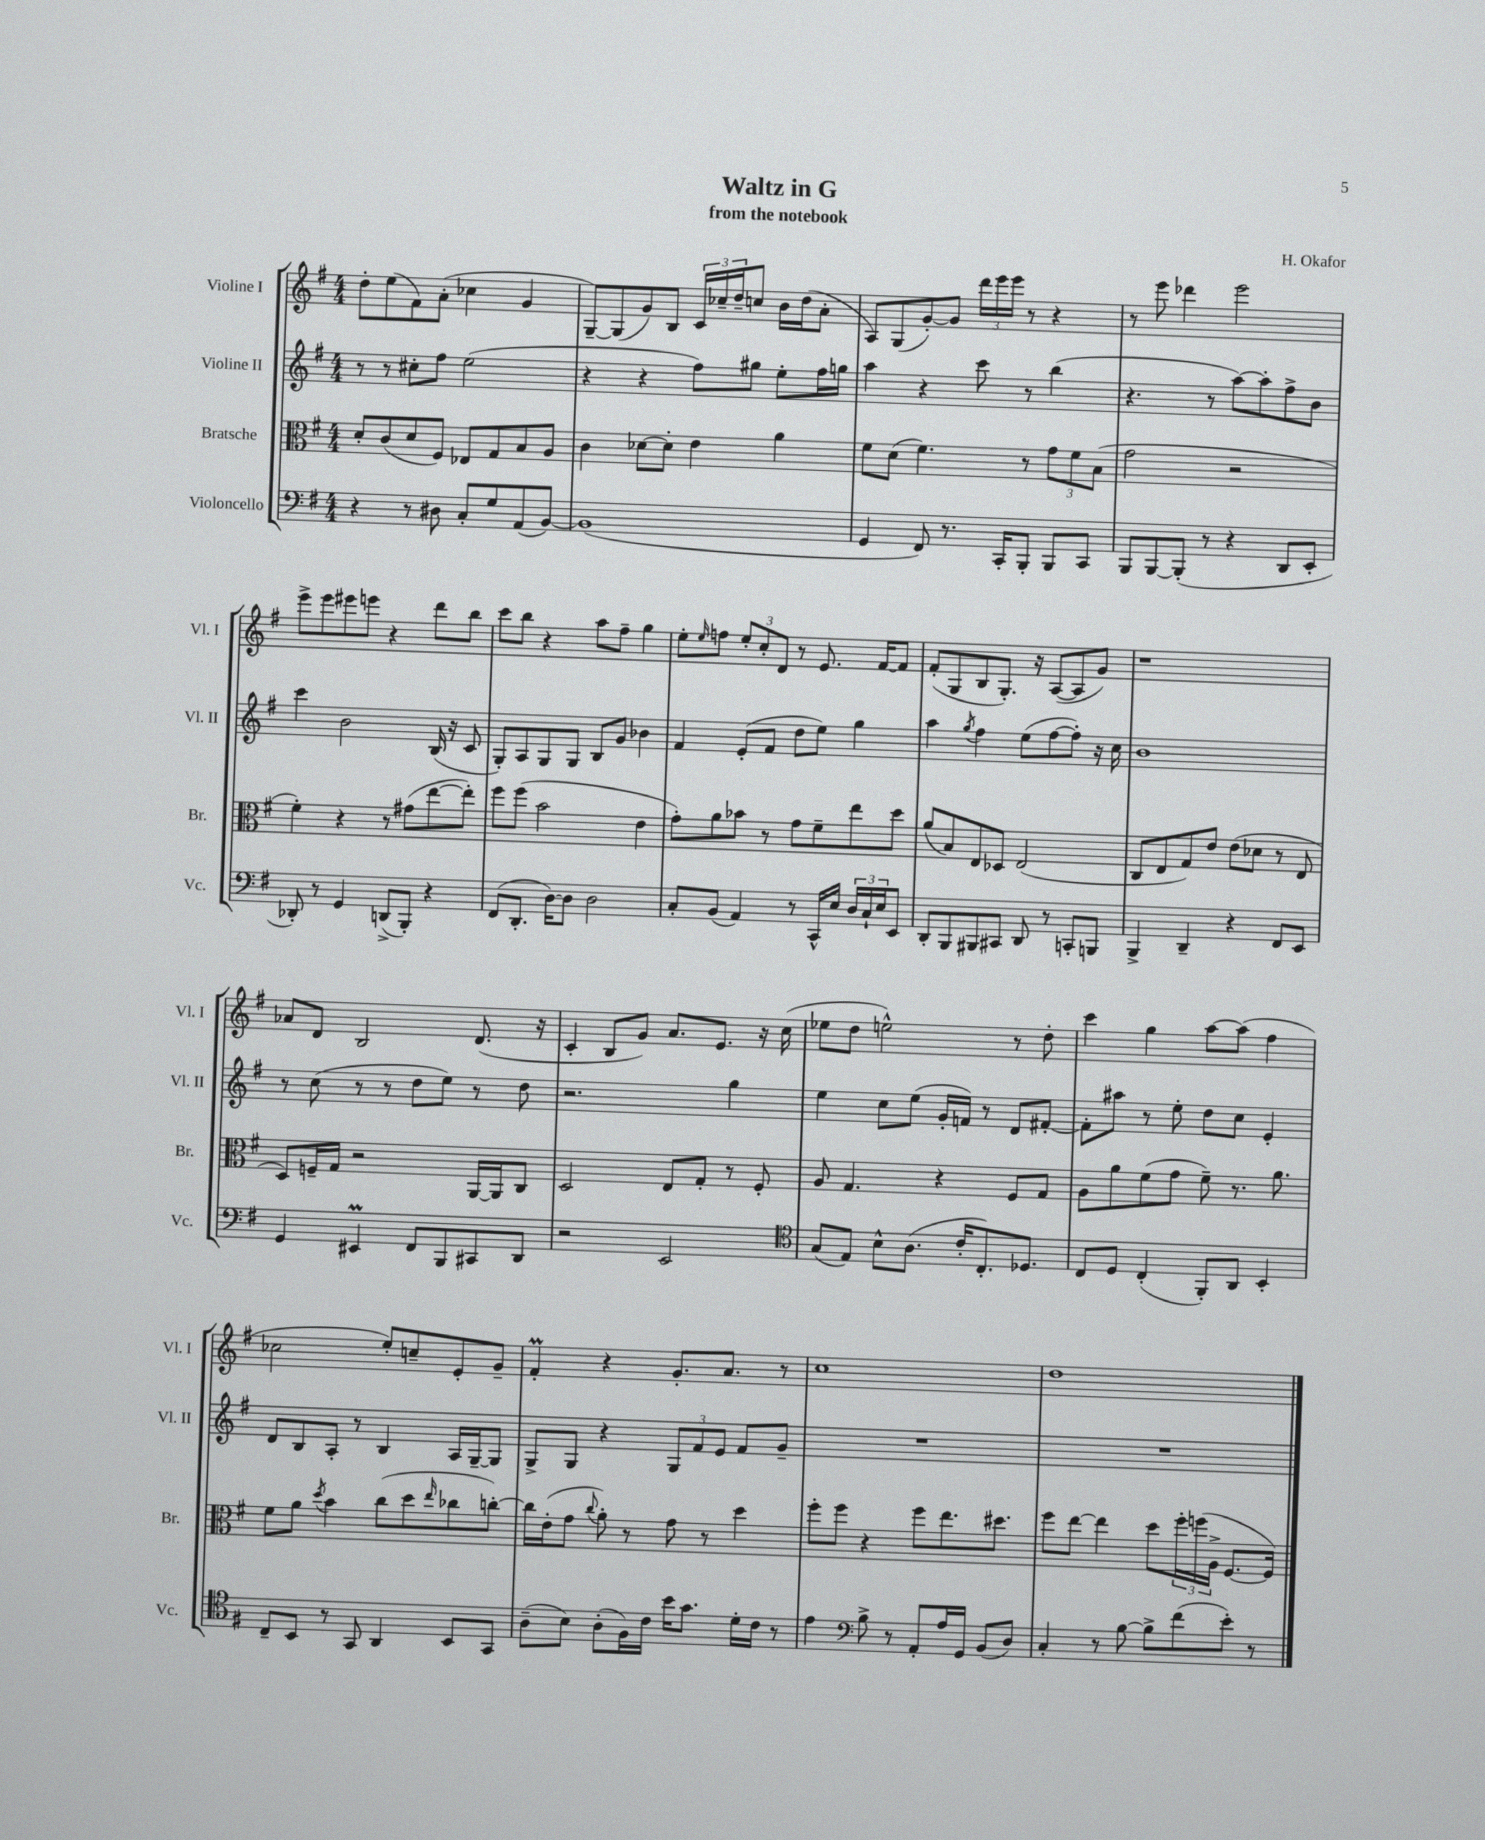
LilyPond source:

\header { title = "Waltz in G" composer = "H. Okafor" subtitle = "from the notebook" }
<<
\new StaffGroup <<
\new Staff = "s0" \with { instrumentName = "Violine I" shortInstrumentName = "Vl. I" } {
    \clef treble \key g \major \numericTimeSignature \time 4/4
    d''8-. e''8( fis'8) a'8-.( ces''4 g'4 |
    g8~--) g8( g'8) b8 \tuplet 3/2 { c'16 ces''16-- d''16-- } c''8 b'16 d''16( a'8-. |
    a8) g8( g'8~-.) g'8 \tuplet 3/2 { d'''16 e'''16 e'''16 } r8 r4 |
    r8 e'''8 des'''4 e'''2 |
    e'''8-> e'''8 eis'''8 e'''8 r4 d'''8 b''8 |
    c'''8 b''8 r4 a''8 fis''8-- g''4 |
    e''8-. \grace { e''16 } f''8 \tuplet 3/2 { e''8-. c''8-. d'8 } r8 e'8. fis'16~ fis'8 |
    fis'8-.( g8 b8 g8.-.) r16 a8~( a8 g'8) |
    r1 |
    aes'8 d'8 b2 d'8.( r16 |
    c'4-. b8 g'8) a'8. e'8. r16 c''16( |
    ees''8 d''8 e''2-^) r8 d''8-. |
    c'''4 g''4 a''8~ a''8( fis''4 |
    ces''2 e''8-.) c''8-- e'8-. g'8-- |
    fis'4-.\prall r4 g'8.-. a'8. r8 |
    c''1 |
    d''1 \bar "|." |
}
\new Staff = "s1" \with { instrumentName = "Violine II" shortInstrumentName = "Vl. II" } {
    \clef treble \key g \major \numericTimeSignature \time 4/4
    r8 r8 cis''8-. fis''8 e''2( |
    r4 r4 fis''8) gis''8 e''8-. fis''16 g''16 |
    a''4 r4 c'''8 r8 b''4( |
    r4. r8 a''8~) a''8-. fis''8-> b'8 |
    c'''4 b'2 b16( r16 c'8 |
    g8-.) a8 g8 g8 b8 g'8 bes'4 |
    fis'4 e'8-.( fis'8 d''8 e''8) g''4 |
    a''4 \acciaccatura { g''8 } fis''4 e''8( fis''8~ fis''8-.) r16 c''16 |
    b'1 |
    r8 c''8( r8 r8 d''8 e''8) r8 d''8 |
    r2. g''4 |
    e''4 c''8 e''8( g'16-. f'16) r8 d'8 fis'8~-. |
    fis'8-. ais''8 r8 e''8-. d''8 c''8 e'4-. |
    d'8 b8 a8-. r8 b4 a16 g16~-- g8 |
    g8-> g8 r4 \tuplet 3/2 { g8 fis'8 e'8 } fis'8 g'8-- |
    R1 |
    R1 \bar "|." |
}
\new Staff = "s2" \with { instrumentName = "Bratsche" shortInstrumentName = "Br." } {
    \clef alto \key g \major \numericTimeSignature \time 4/4
    d'8-. c'8( d'8 fis8) ees8 g8 b8 a8 |
    c'4 des'8~ des'8-. e'4 a'4 |
    fis'8 d'8( fis'4.) r8 \tuplet 3/2 { g'8 fis'8 b8( } |
    g'2 r2 |
    fis'4-.) r4 r8 gis'8( e''8~ e''8-.) |
    fis''8 fis''8( b'2 e'4 |
    g'8-.) a'8 bes'8 r8 g'8 fis'8-- e''8 d''8 |
    a'8( b8) e8 des8 e2( |
    c8 e8 g8) e'8 e'8( des'8 r8 e8 |
    d8) f16-- g16 r2 a,16~ a,16 c8 |
    d2 e8 g8-. r8 fis8-. |
    a8 g4. r4 fis8 g8 |
    a8 a'8 fis'8( g'8 fis'8--) r8. a'8. |
    fis'8 a'8 \acciaccatura { d''8 } b'4 c''8( d''8 \grace { e''16 } ces''8 c''8~-.) |
    c''16 e'16-.( g'8 \appoggiatura { c''8 } a'8-.) r8 g'8 r8 d''4 |
    fis''8-. fis''8 r4 fis''8 e''8. dis''8. |
    fis''8 e''8~ e''4 d''8 \tuplet 3/2 { fis''16-. f''16( a16-> } fis8.~ fis16) \bar "|." |
}
\new Staff = "s3" \with { instrumentName = "Violoncello" shortInstrumentName = "Vc." } {
    \clef bass \key g \major \numericTimeSignature \time 4/4
    r4 r8 dis8 c8-. g8 a,8( b,8~) |
    b,1( |
    g,4 fis,8) r8. c,16-. b,,8-. b,,8 c,8 |
    b,,8 b,,8~ b,,8-.( r8 r4 d,8 e,8-. |
    des,8-.) r8 g,4 d,8->( b,,8-.) r4 |
    fis,8( d,8.-. d16~) d8 d2 |
    c8-. b,8( a,4) r8 c,16-^ e16 \tuplet 3/2 { d16 c16-! e16 } e,8 |
    d,8-. b,,8 bis,,8 cis,8 d,8 r8 c,8-. b,,8 |
    b,,4-> d,4-- r4 fis,8 e,8 |
    g,4 eis,4\prall fis,8 b,,8 cis,8 d,8 |
    r2 e,2 |
    \clef tenor g8( e8) b8-^ a8.( c'16-. c8.-.) des8. |
    c8 d8 c4-.( fis,8-.) a,8 b,4-. |
    c8-- b,8 r8 g,8 a,4 b,8 g,8 |
    a8--( b8) a8-.( fis16) c'16 b'16 g'8. d'16-. c'16 r8 |
    e'4 \clef bass b8-> r8 a,8-. a16 g,16 b,8( d8) |
    c4-. r8 b8~ b8-> fis'8( e'8-.) r8 \bar "|." |
}
>>
>>
\layout { \context { \Score \remove "Bar_number_engraver" } }
